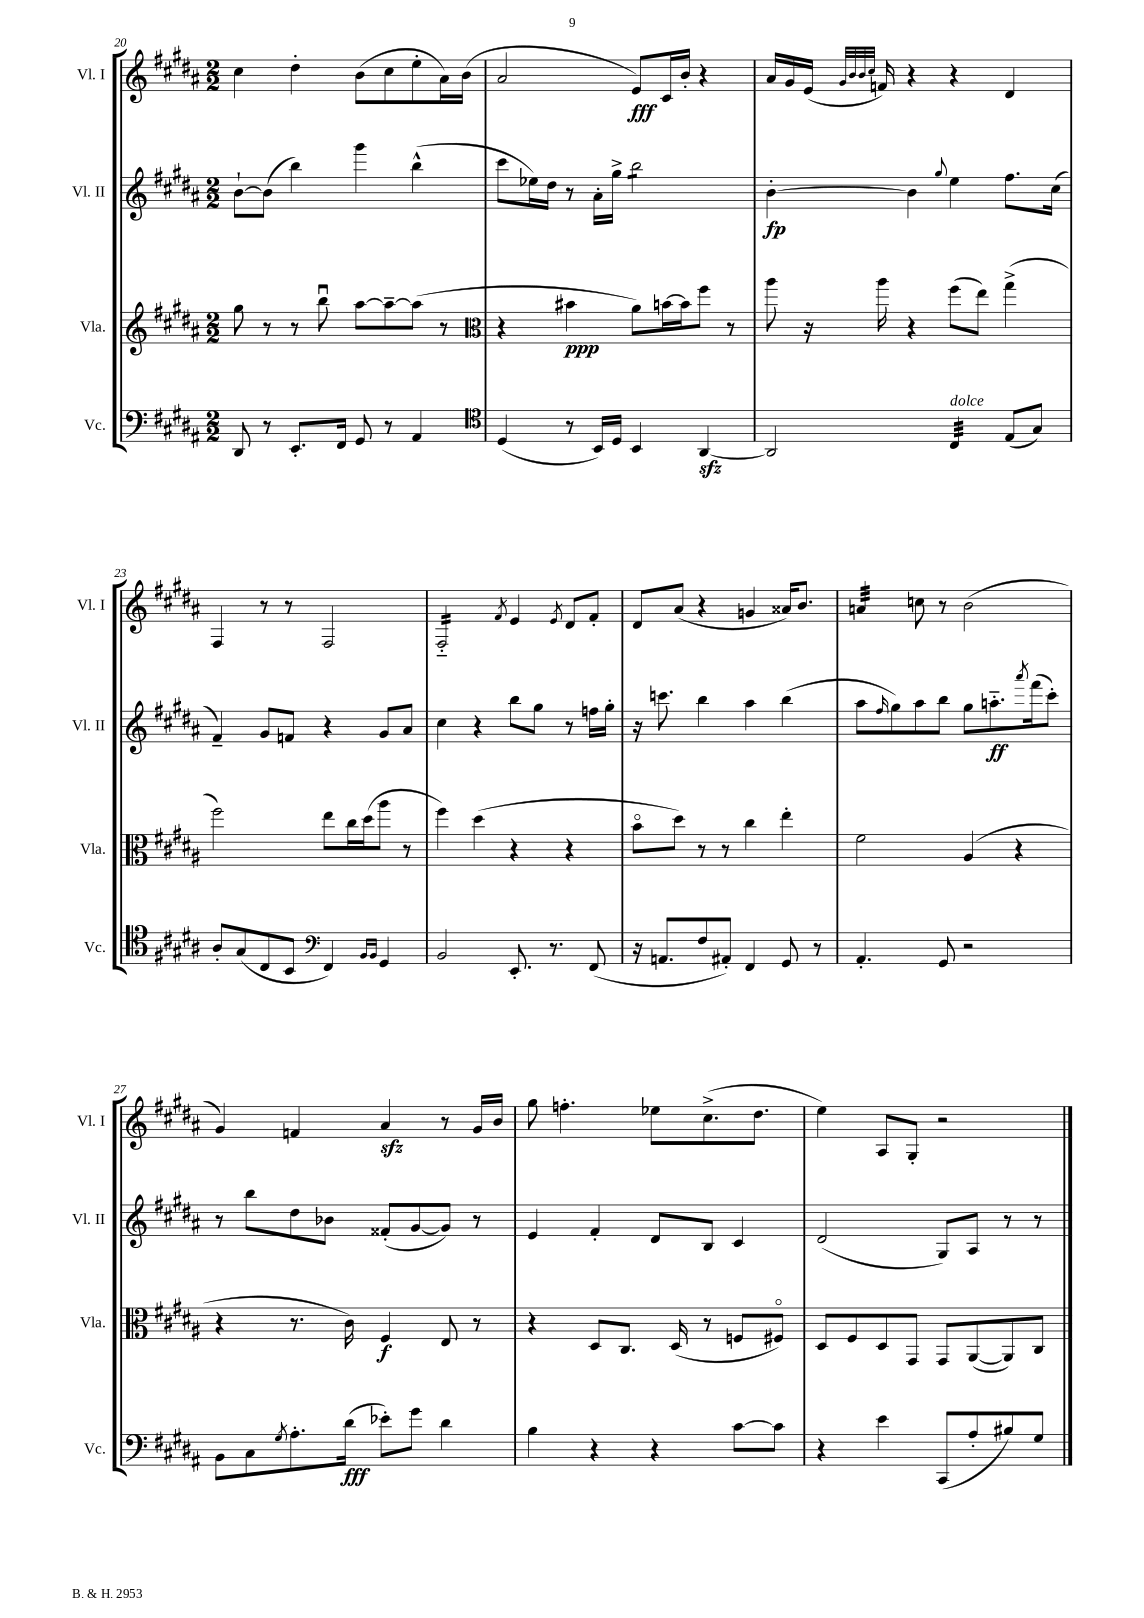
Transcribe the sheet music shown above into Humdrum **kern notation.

**kern	**dynam	**kern	**dynam	**kern	**dynam	**kern	**dynam
*part4	*part4	*part3	*part3	*part2	*part2	*part1	*part1
*staff4	*staff4	*staff3	*staff3	*staff2	*staff2	*staff1	*staff1
*I"Vc.	*	*I"Vla.	*	*I"Vl. II	*	*I"Vl. I	*
*I'Vc.	*	*I'Vla.	*	*I'Vl. II	*	*I'Vl. I	*
*clefF4	*	*clefG2	*	*clefG2	*	*clefG2	*
*k[f#c#g#d#a#]	*	*k[f#c#g#d#a#]	*	*k[f#c#g#d#a#]	*	*k[f#c#g#d#a#]	*
*M2/2	*	*M2/2	*	*M2/2	*	*M2/2	*
=20	=20	=20	=20	=20	=20	=20	=20
8DD#/	.	8gg#\	.	[8b`\L	.	4cc#\	.
8r	.	8r	.	(8b\J]	.	.	.
8.EE'/L	.	8r	.	4bb\)	.	4dd#'\	.
.	.	8bbu\	.	.	.	.	.
16FF#/Jk	.	.	.	.	.	.	.
8GG#/	.	[8aa#\L	.	4ggg#\	.	(8b\L	.
8r	.	8aa#~\_	.	.	.	8cc#\	.
4AA#/	.	(8aa#\J]	.	(4bb^^\	.	8ee'\	.
.	.	8r	.	.	.	16a#\L)	.
.	.	.	.	.	.	(16b\JJ	.
=21	=21	=21	=21	=21	=21	=21	=21
*clefC4	*	*clefC3	*	*	*	*	*
(4D#/	.	4r	.	8ccc#\L	.	2a#/	.
.	.	.	.	16ee-X\L)	.	.	.
.	.	.	.	16dd#\JJ	.	.	.
8r	.	4b#X\	ppp	8r	.	.	.
16BB/LL)	.	.	.	16a#'\LL	.	.	.
16D#/JJ	.	.	.	16gg#^\JJ	.	.	.
*	*	*	*	*tremolo	*	*	*
4BB/	.	8a#\L)	.	8bb\L	.	8e/L)	fff
.	.	[16bn\L	.	8bb\	.	16c#/L	.
.	.	16b\J]	.	.	.	16b'/JJ	.
[4AA#zz/	.	8ff#\J	.	8bb\	.	4r	.
.	.	8r	.	8bb\J	.	.	.
*	*	*	*	*Xtremolo	*	*	*
=22	=22	=22	=22	=22	=22	=22	=22
2AA#/]	.	8aa#\	.	[4b'\	fp	16a#/LL	.
.	.	.	.	.	.	16g#/	.
.	.	16r	.	.	.	(16e/JJ	.
.	.	.	.	.	.	32qqg#/LLL	.
.	.	.	.	.	.	32qqb/	.
.	.	.	.	.	.	32qqb/	.
.	.	.	.	.	.	32qqcc#/JJJ	.
.	.	16aa#\	.	.	.	16fn/)	.
.	.	4r	.	4b\]	.	4r	.
.	.	.	.	8qqgg#/	.	.	.
!LO:TX:a:i:t=dolce	!	!	!	!	!	!	!
*tremolo	*	*	*	*	*	*	*
32C#/LLL	.	(8ff#\L	.	4ee\	.	4r	.
32C#/	.	.	.	.	.	.	.
32C#/	.	.	.	.	.	.	.
32C#/	.	.	.	.	.	.	.
32C#/	.	8ee\J)	.	.	.	.	.
32C#/	.	.	.	.	.	.	.
32C#/	.	.	.	.	.	.	.
32C#/JJJ	.	.	.	.	.	.	.
*Xtremolo	*	*	*	*	*	*	*
(8E/L	.	(4gg#^\	.	8.ff#\L	.	4d#/	.
8G#/J)	.	.	.	.	.	.	.
.	.	.	.	(16cc#\Jk	.	.	.
!!LO:LB:g=z
=23	=23	=23	=23	=23	=23	=23	=23
8A#'/L	.	2ff#\)	.	4f#~/)	.	4F#/	.
(8G#/	.	.	.	.	.	.	.
8C#/	.	.	.	8g#/L	.	8r	.
8BB/J	.	.	.	8fn/J	.	8r	.
*clefF4	*	*	*	*	*	*	*
4FF#/)	.	8ee\L	.	4r	.	2F#/	.
.	.	16cc#\L	.	.	.	.	.
.	.	(16dd#\J	.	.	.	.	.
16qqBB/LL	.	.	.	.	.	.	.
16qqBB/JJ	.	.	.	.	.	.	.
4GG#/	.	8aa#\J	.	8g#/L	.	.	.
.	.	8r	.	8a#/J	.	.	.
=24	=24	=24	=24	=24	=24	=24	=24
*	*	*	*	*	*	*tremolo	*
2BB/	.	4ff#\)	.	4cc#\	.	16F#/LL	.
.	.	.	.	.	.	16F#/	.
.	.	.	.	.	.	16F#/	.
.	.	.	.	.	.	16F#/	.
.	.	(4dd#\	.	4r	.	16F#/	.
.	.	.	.	.	.	16F#/	.
.	.	.	.	.	.	16F#/	.
.	.	.	.	.	.	16F#/JJ	.
*	*	*	*	*	*	*Xtremolo	*
.	.	.	.	.	.	8qf#/	.
8.EE'/	.	4r	.	8bb\L	.	4e/	.
.	.	.	.	8gg#\J	.	.	.
8.r	.	.	.	.	.	.	.
.	.	.	.	.	.	8qe/	.
.	.	4r	.	8r	.	8d#/L	.
(8FF#/	.	.	.	16ffn\LL	.	8f#'/J	.
.	.	.	.	16gg#'\JJ	.	.	.
=25	=25	=25	=25	=25	=25	=25	=25
16r	.	8b\L	.	16r	.	8d#/L	.
8.AAn/L	.	.	.	8.cccn\	.	.	.
.	.	8dd#\J)	.	.	.	(8a#/J	.
8F#/	.	8r	.	4bb\	.	4r	.
8AA#X'/J)	.	8r	.	.	.	.	.
4FF#/	.	4cc#\	.	4aa#\	.	4gn/	.
8GG#/	.	4ee'\	.	(4bb\	.	16a##X/KL)	.
.	.	.	.	.	.	8.b/J	.
8r	.	.	.	.	.	.	.
=26	=26	=26	=26	=26	=26	=26	=26
*	*	*	*	*	*	*tremolo	*
4.AA#'/	.	2f#\	.	8aa#\L	.	32an/LLL	.
.	.	.	.	.	.	32an/	.
.	.	.	.	.	.	32an/	.
.	.	.	.	.	.	32an/	.
.	.	.	.	16qqff#/	.	.	.
.	.	.	.	8gg#\)	.	32an/	.
.	.	.	.	.	.	32an/	.
.	.	.	.	.	.	32an/	.
.	.	.	.	.	.	32an/JJJ	.
*	*	*	*	*	*	*Xtremolo	*
.	.	.	.	8aa#\	.	8ccn\	.
8GG#/	.	.	.	8bb\J	.	8r	.
2r	.	(4A#/	.	8gg#\L	.	(2b\	.
.	.	.	.	8.aan\	ff	.	.
.	.	4r	.	.	.	.	.
.	.	.	.	8qaaa#/	.	.	.
.	.	.	.	(16fff#\k	.	.	.
.	.	.	.	8ccc#'\J)	.	.	.
!!LO:LB:g=z
=27	=27	=27	=27	=27	=27	=27	=27
8BB\L	.	4r	.	8r	.	4g#/)	.
8C#\	.	.	.	8bb\L	.	.	.
8qG#/	.	.	.	.	.	.	.
8.A#'\	.	8.r	.	8dd#\	.	4fn/	.
.	.	.	.	8b-X\J	.	.	.
(16d#\Jk	fff	16c#\)	.	.	.	.	.
8e-X'\L)	.	4F#/	f	(8f##X'/L	.	4a#zz/	.
8g#\J	.	.	.	[8g#/	.	.	.
4d#\	.	8E/	.	8g#/J])	.	8r	.
.	.	8r	.	8r	.	16g#/LL	.
.	.	.	.	.	.	16b/JJ	.
=28	=28	=28	=28	=28	=28	=28	=28
4B\	.	4r	.	4e/	.	8gg#\	.
.	.	.	.	.	.	4.ffn'\	.
4r	.	8D#/L	.	4f#'/	.	.	.
.	.	8.C#/J	.	.	.	.	.
4r	.	.	.	8d#/L	.	8ee-X\L	.
.	.	(16D#/	.	.	.	.	.
.	.	8r	.	8B/J	.	(8.cc#^\	.
[8c#\L	.	8Fn/L	.	4c#/	.	.	.
.	.	.	.	.	.	8.dd#\J	.
8c#\J]	.	8F#X/J)	.	.	.	.	.
=29	=29	=29	=29	=29	=29	=29	=29
4r	.	8D#/L	.	(2d#/	.	4ee\)	.
.	.	8F#/	.	.	.	.	.
4e\	.	8D#/	.	.	.	8A#/L	.
.	.	8GG#/J	.	.	.	8G#'/J	.
(8CC#/L	.	8GG#/L	.	8G#/L)	.	2r	.
8A#'/	.	([8AA#/	.	8A#/J	.	.	.
8B#X/)	.	8AA#/])	.	8r	.	.	.
8G#/J	.	8C#/J	.	8r	.	.	.
==	==	==	==	==	==	==	==
*-	*-	*-	*-	*-	*-	*-	*-
